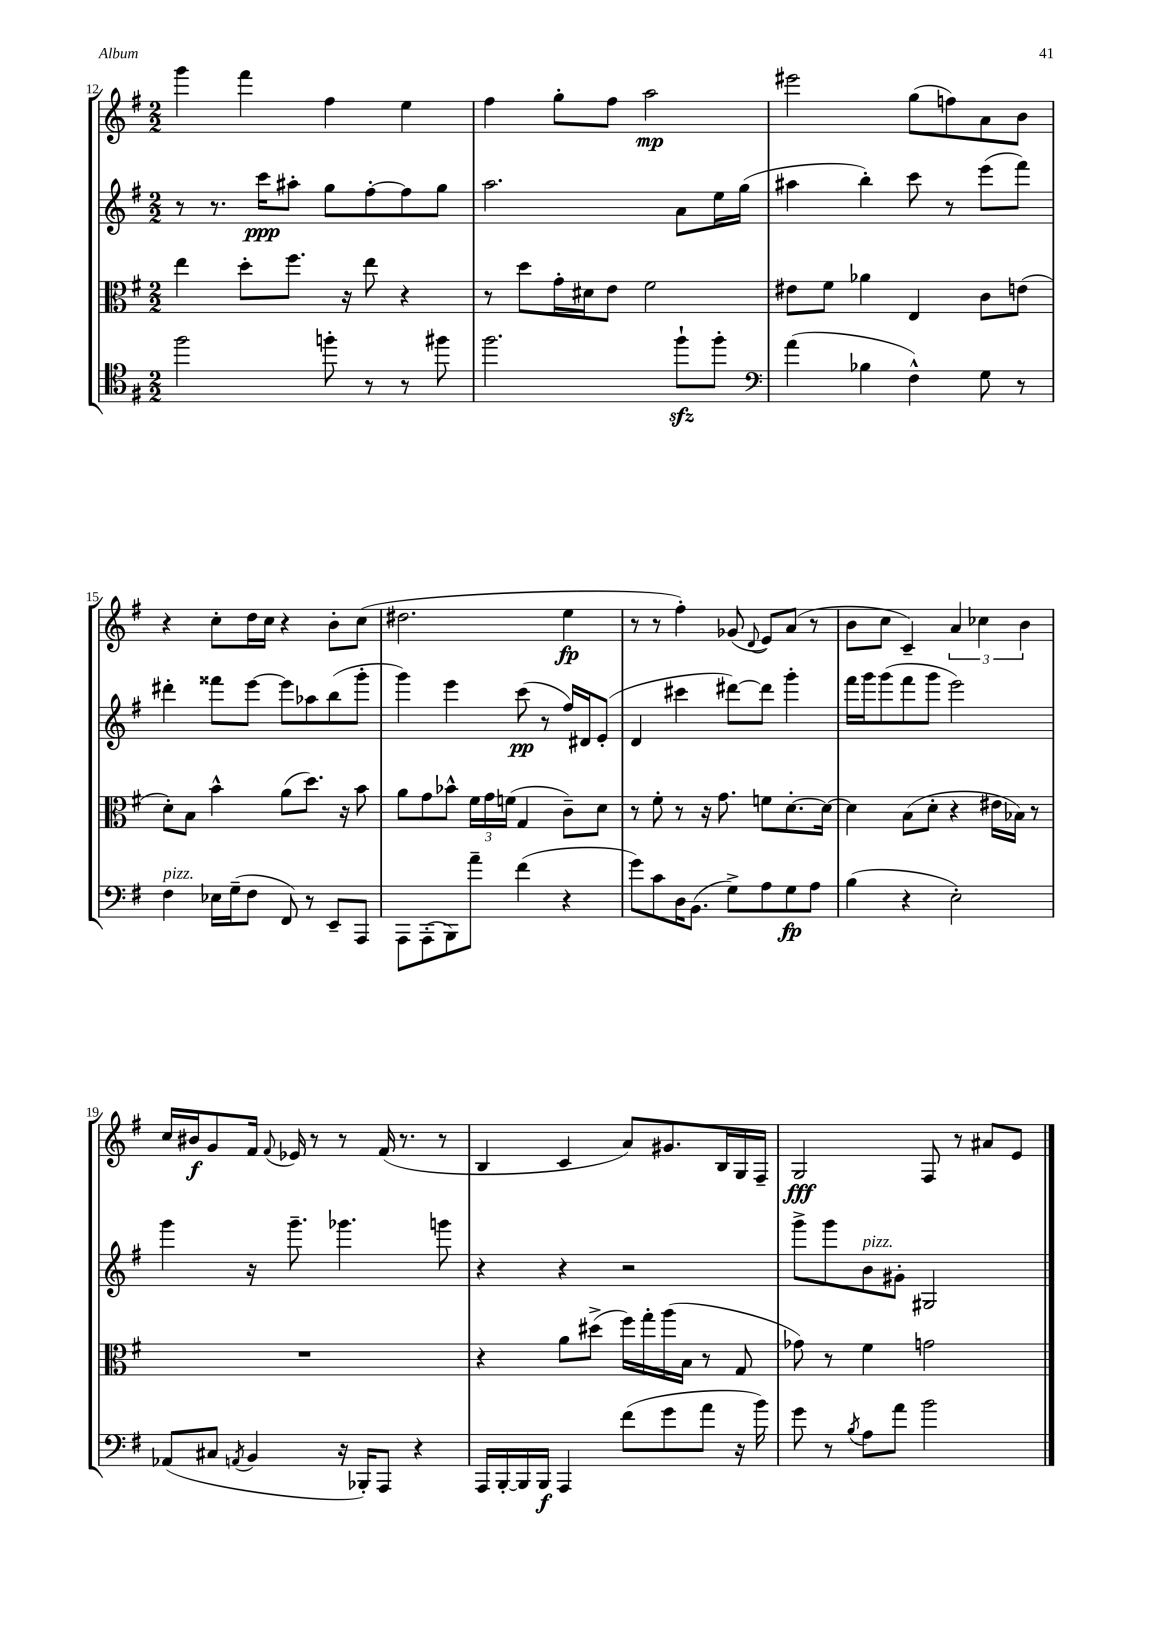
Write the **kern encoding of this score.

**kern	**dynam	**kern	**kern	**dynam	**kern	**dynam
*part4	*part4	*part3	*part2	*part2	*part1	*part1
*staff4	*staff4	*staff3	*staff2	*staff2	*staff1	*staff1
*clefC4	*	*clefC3	*clefG2	*	*clefG2	*
*k[f#]	*	*k[f#]	*k[f#]	*	*k[f#]	*
*M2/2	*	*M2/2	*M2/2	*	*M2/2	*
=12	=12	=12	=12	=12	=12	=12
2ff#\	.	4ee\	8r	.	4ggg\	.
.	.	.	8.r	.	.	.
.	.	8dd'\L	.	.	4fff#\	.
.	.	.	16ccc\KL	ppp	.	.
.	.	8.ff#\J	8aa#X'\J	.	.	.
8ffn'\	.	.	8gg\L	.	4ff#\	.
.	.	16r	.	.	.	.
8r	.	8ee\	[8ff#'\	.	.	.
8r	.	4r	8ff#\]	.	4ee\	.
8ff#X\	.	.	8gg\J	.	.	.
=13	=13	=13	=13	=13	=13	=13
2.ff#\	.	8r	2.aa\	.	4ff#\	.
.	.	8dd\L	.	.	.	.
.	.	16g'\L	.	.	8gg'\L	.
.	.	16d#X\J	.	.	.	.
.	.	8e\J	.	.	8ff#\J	.
.	.	2f#\	.	.	2aa\	mp
8ff#zz`\L	.	.	8a\L	.	.	.
8ff#'\J	.	.	16ee\L	.	.	.
.	.	.	(16gg\JJ	.	.	.
=14	=14	=14	=14	=14	=14	=14
*clefF4	*	*	*	*	*	*
(4a\	.	8e#X\L	4aa#X\	.	2eee#X\	.
.	.	8f#\J	.	.	.	.
4B-X\	.	4a-X\	4bb'\)	.	.	.
4F#^^\)	.	4E/	8ccc\	.	(8gg\L	.
.	.	.	8r	.	8ffn\)	.
8G\	.	8c\L	(8eee\L	.	8a\	.
8r	.	(8en\J	8fff#\J)	.	8b\J	.
!!LO:LB:g=z
=15	=15	=15	=15	=15	=15	=15
!LO:TX:a:i:t=pizz.	!	!	!	!	!	!
4F#\	.	8d'\L)	4ddd#X'\	.	4r	.
.	.	8B\J	.	.	.	.
16E-X\LL	.	4b^^\	8fff##X\L	.	8cc'\L	.
(16G~\J	.	.	.	.	.	.
8F#\J	.	.	[8eee\J	.	16dd\L	.
.	.	.	.	.	16cc\JJ	.
8FF#/)	.	(8a\L	8eee\L]	.	4r	.
8r	.	8.dd\J)	8aa-X\	.	.	.
8EE~/L	.	.	(8bb\	.	8b'\L	.
.	.	16r	.	.	.	.
8AAA/J	.	8b\	8ggg'\J	.	(8cc\J	.
=16	=16	=16	=16	=16	=16	=16
8AAA\L	.	8a\L	4ggg\)	.	2.dd#X\	.
(8AAA'\	.	8g\	.	.	.	.
8BBB\)	.	8b-X^^\J	4eee\	.	.	.
8a~\J	.	24f#\LL	.	.	.	.
.	.	24g\	.	.	.	.
.	.	(24fn\JJ	.	.	.	.
(4f#\	.	4G/	(8ccc\	pp	.	.
.	.	.	8r	.	.	.
4r	.	8c~\L)	16ff#/LL)	.	4ee\	fp
.	.	.	16d#X/J	.	.	.
.	.	8d\J	(8e'/J	.	.	.
=17	=17	=17	=17	=17	=17	=17
8g\L)	.	8r	4d/	.	8r	.
8c\	.	8f#'\	.	.	8r	.
16D\K	.	8r	4ccc#X\	.	4ff#'\)	.
(8.BB\J	.	.	.	.	.	.
.	.	16r	.	.	.	.
.	.	8.g\	.	.	.	.
8G^\L)	.	.	[8ddd#X\L)	.	(8g-X/	.
.	.	.	.	.	8qqd/	.
8A\	.	8fn\L	8ddd#\J]	.	8e/L)	.
8G\	fp	[8.d'\	4ggg'\	.	(8a/J	.
8A\J	.	.	.	.	8r	.
.	.	16d\Jk_	.	.	.	.
=18	=18	=18	=18	=18	=18	=18
(4B\	.	4d\]	16fff#\LL	.	8b\L	.
.	.	.	16ggg\J	.	.	.
.	.	.	(8ggg\	.	8cc\J	.
4r	.	(8B\L	8fff#\	.	4c~/)	.
.	.	8d'\J	8ggg\J	.	.	.
2E'\)	.	4r	2eee\)	.	6a/	.
.	.	.	.	.	6cc-X\	.
.	.	16e#X\LL	.	.	.	.
.	.	16B-X\JJ)	.	.	.	.
.	.	.	.	.	6b\	.
.	.	8r	.	.	.	.
!!LO:LB:g=z
=19	=19	=19	=19	=19	=19	=19
(8AA-X/L	.	1r	4ggg\	.	16cc/LL	.
.	.	.	.	.	16b#X/J	f
8C#X/J	.	.	.	.	8g/	.
8qAAn/	.	.	.	.	.	.
4BB/	.	.	16r	.	16f#/Jk	.
.	.	.	.	.	8qqf#/	.
.	.	.	8.ggg~\	.	16e-X/	.
.	.	.	.	.	8r	.
16r	.	.	4.ggg-X\	.	8r	.
16BBB-X'/KL)	.	.	.	.	.	.
8AAA/J	.	.	.	.	(16f#/	.
.	.	.	.	.	8.r	.
4r	.	.	.	.	.	.
.	.	.	8gggn\	.	8r	.
=20	=20	=20	=20	=20	=20	=20
16AAA/LL	.	4r	4r	.	4B/	.
[16BBB'/	.	.	.	.	.	.
16BBB/]	.	.	.	.	.	.
16BBB/JJ	f	.	.	.	.	.
4AAA/	.	8a\L	4r	.	4c/	.
.	.	(8dd#X^\J	.	.	.	.
(8f#\L	.	16ff#\LL)	2r	.	8a/L)	.
.	.	16gg'\	.	.	.	.
8g\	.	(16aa\	.	.	8.g#X/	.
.	.	16B\JJ	.	.	.	.
8a\J	.	8r	.	.	.	.
.	.	.	.	.	16B/L	.
16r	.	8G/	.	.	16G/	.
16b\)	.	.	.	.	16F#~/JJ	.
=21	=21	=21	=21	=21	=21	=21
8g\	.	8g-X\)	8ggg^\L	.	2G/	fff
8r	.	8r	8ggg\	.	.	.
8qB/	.	.	.	.	.	.
!	!	!	!LO:TX:a:i:t=pizz.	!	!	!
8A\L	.	4f#\	8b\	.	.	.
8a\J	.	.	8g#X'\J	.	.	.
2b\	.	2gn\	2G#X/	.	8F#/	.
.	.	.	.	.	8r	.
.	.	.	.	.	8a#X/L	.
.	.	.	.	.	8e/J	.
==	==	==	==	==	==	==
*-	*-	*-	*-	*-	*-	*-
